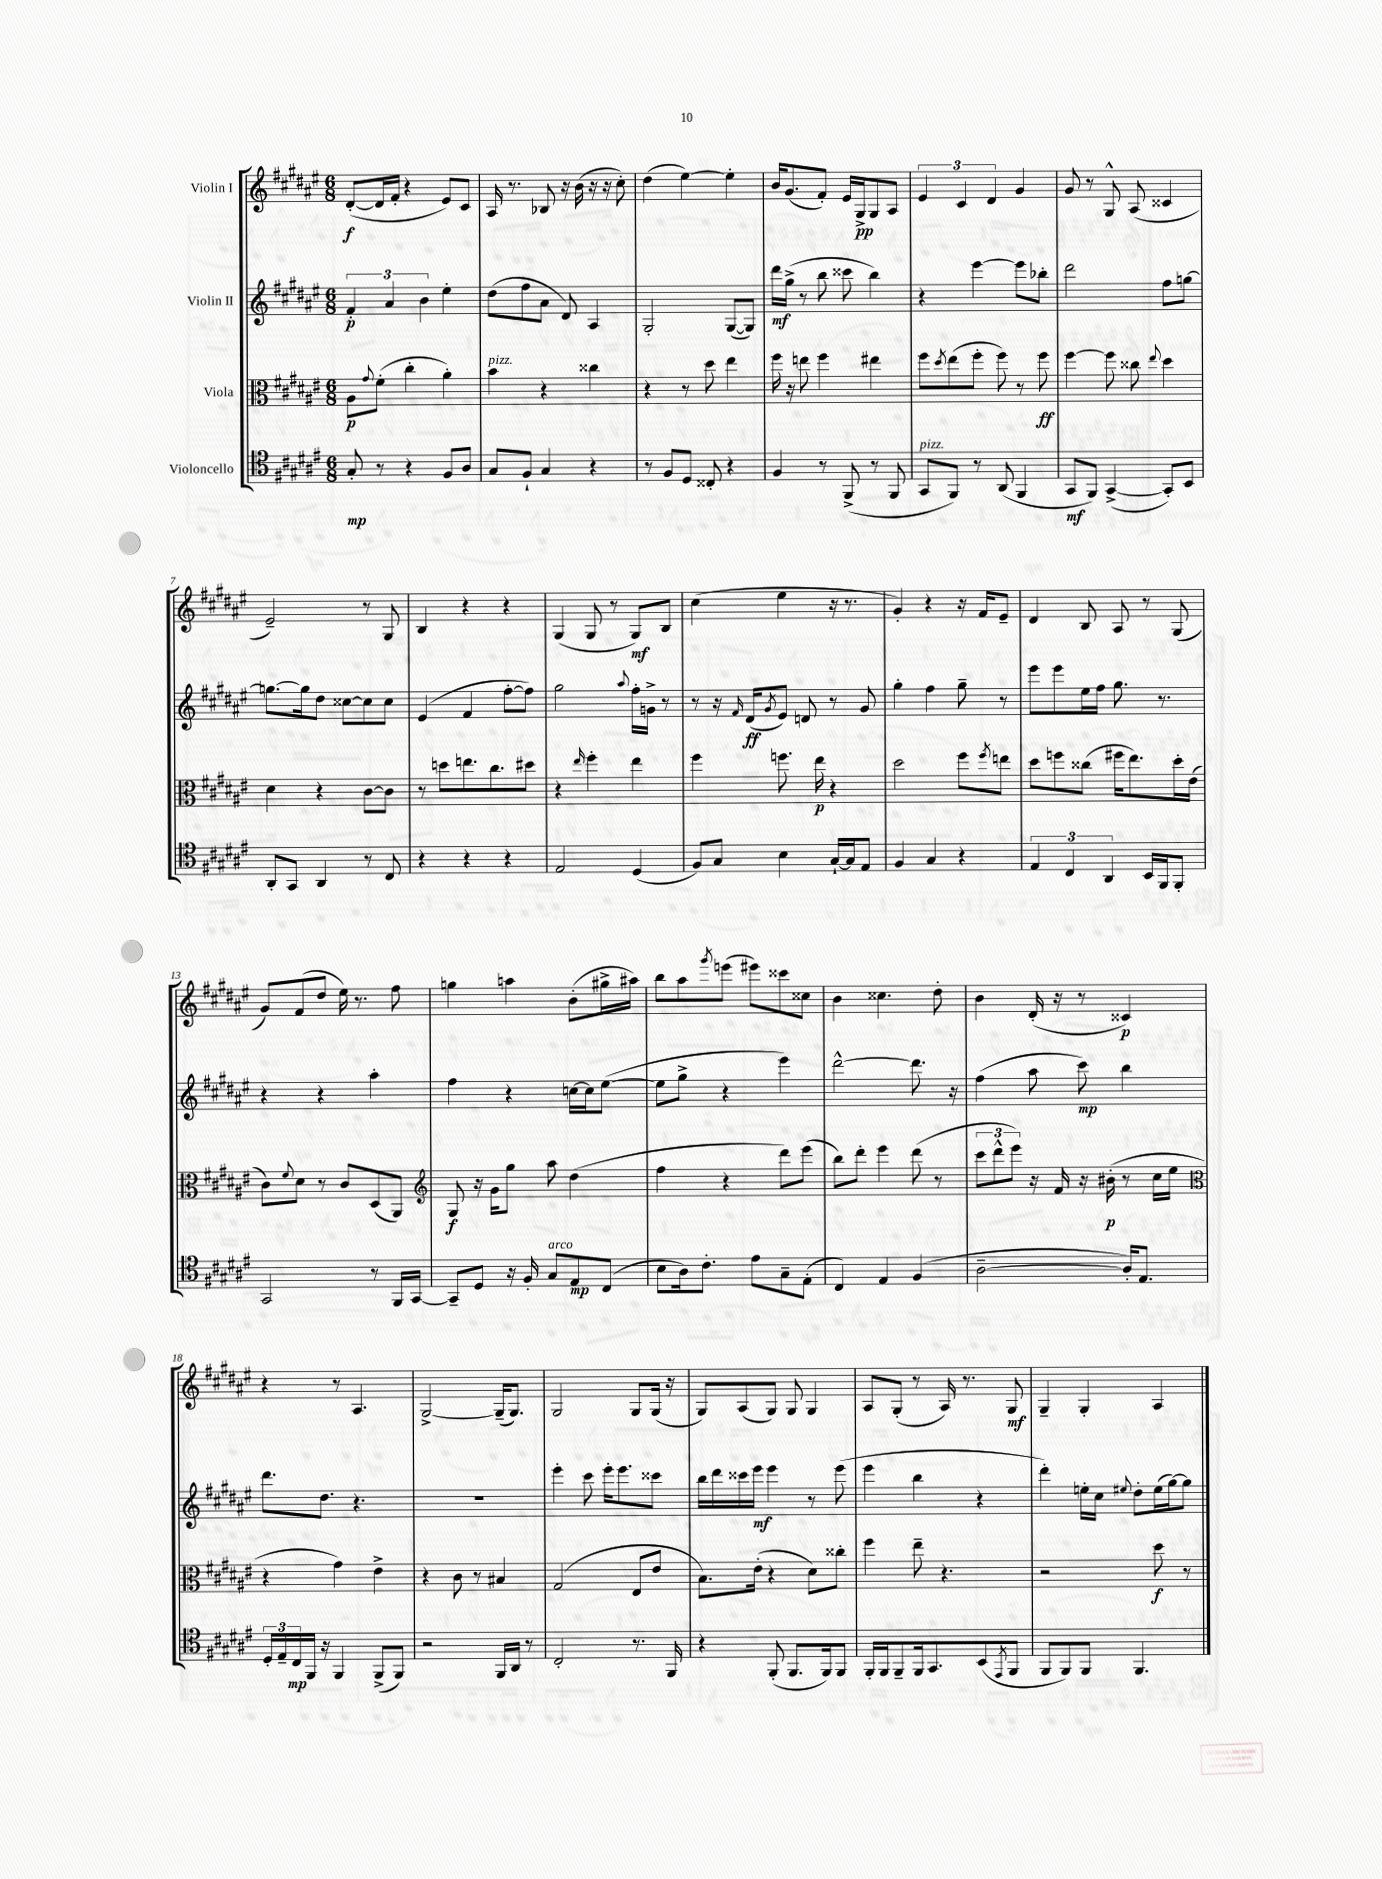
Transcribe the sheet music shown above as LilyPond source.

<<
\new StaffGroup <<
\new Staff = "s0" \with { instrumentName = "Violin I" } {
    \clef treble \key fis \major \numericTimeSignature \time 6/8
    dis'8~-.\f( dis'16 fis'16-. r4 eis'8) cis'8 |
    ais16 r8. bes8 r16 b'16( r16 r16 cis''8-.) |
    dis''4( eis''4~) eis''4-. |
    b'16 gis'8.( fis'8-.) eis'16 gis16->\pp gis8 ais8 |
    \tuplet 3/2 { eis'4 cis'4 dis'4 } gis'4 |
    gis'8 r8 gis8-^ ais8( cisis'4 |
    eis'2--) r8 gis8 |
    b4 r4 r4 |
    gis4( gis8 r8 gis8\mf) b8 |
    cis''4( eis''4 r16 r8. |
    gis'4-.) r4 r16 fis'16 eis'8-- |
    dis'4 b8 ais8 r8 gis8( |
    gis'8) fis'8( dis''8 eis''16) r8. fis''8 |
    g''4 a''4 b'8-.( gis''16-> ais''16) |
    b''8 ais''8 \acciaccatura { gis'''8 } e'''8( eis'''8) cisis'''8 cisis''8 |
    b'4 cisis''4. dis''8-. |
    b'4 dis'16-.( r16 r8 cisis'4\p) |
    r4 r8 ais4. |
    gis2~-> gis16--( gis8.) |
    gis2 gis8 gis16( r16 |
    gis8) ais8( gis8) gis8 gis4 |
    ais8 gis8-.( r8 ais16) r8. gis8\mf |
    gis4-- gis4-. ais4 \bar "|." |
}
\new Staff = "s1" \with { instrumentName = "Violin II" } {
    \clef treble \key fis \major \numericTimeSignature \time 6/8
    \tuplet 3/2 { fis'4-.\p ais'4 b'4 } eis''4-. |
    dis''8( fis''8 ais'8 dis'8) ais4 |
    gis2-. gis8~( gis8) |
    dis'''16\mf gis''16->( r8 b''8 cisis'''8 b''4) |
    r4 eis'''4~ eis'''8 bes''8-. |
    dis'''2 fis''8 g''8~ |
    g''8.~ g''16 dis''8 cisis''8~ cisis''8 cisis''8 |
    eis'4( fis'4 fis''8~-. fis''8) |
    gis''2 \appoggiatura { ais''8 } fis''16-. g'16-> r8 |
    r8 r16 \grace { fis'16 } dis'16\ff( \acciaccatura { gis'8 } eis'8) d'8 r8 gis'8 |
    gis''4-. fis''4 gis''8-- r8 |
    eis'''8 eis'''8 eis''16 fis''16 gis''8. r8. |
    r4 r4 ais''4-. |
    fis''4 r4 c''16~ c''16 eis''8~( |
    eis''8 gis''8-> r4 eis'''4) |
    dis'''2~-^ dis'''8. r16 |
    fis''4( ais''8 cis'''8\mp) b''4 |
    dis'''8. dis''8. r4. |
    R2. |
    eis'''4-. cis'''8 eis'''16-. eis'''8. cisis'''8 |
    b''16 dis'''16 cisis'''16 eis'''16\mf eis'''4 r8 eis'''8( |
    eis'''4 b''4 r4 |
    dis'''4-.) e''16-. cis''16 \appoggiatura { eis''8 } dis''8-. eis''16( gis''16~) gis''8 \bar "|." |
}
\new Staff = "s2" \with { instrumentName = "Viola" } {
    \clef alto \key fis \major \numericTimeSignature \time 6/8
    ais8\p \appoggiatura { gis'8 } fis'8-.( cis''4-. ais'4-.) |
    b'4^\markup { \italic "pizz." } r4 cisis''4 |
    r4 r8 dis''8 eis''4 |
    fis''16 r16 e''8 fis''4 eis''4 |
    fis''8 \acciaccatura { dis''8 } eis''8( fis''8-. fis''8) r8 fis''8\ff |
    fis''4~ fis''8 cisis''8 \appoggiatura { eis''8 } dis''4 |
    dis'4 r4 cis'8~ cis'8 |
    r8 d''8 e''8. cis''8. dis''8 |
    r4 \grace { eis''16 } fis''4-. eis''4 |
    fis''4 f''8. eis''16\p r4 |
    dis''2 fis''8 \acciaccatura { fis''8 } e''8 |
    dis''8 f''8 cisis''8( fis''16 eis''8.) dis''16-. eis'16( |
    cis'8) \appoggiatura { fis'8 } dis'8 r8 cis'8 dis8( ais,8) |
    \clef treble gis8\f r16 gis'16 gis''8 ais''8 dis''4( |
    fis''4 r4 dis'''8) eis'''8( |
    b''8) dis'''8-. eis'''4 dis'''8( r8 |
    \tuplet 3/2 { cis'''8 dis'''8-^ eis'''8) } r16 fis'16 r16 bis'16-.\p( r8 cis''16 eis''16 |
    \clef alto r4 gis'4) eis'4-> |
    r4 cis'8 r8 bis4 |
    gis2( eis8 eis'8 |
    b8.) eis'16-.( r4 dis'8) cisis''8-. |
    fis''4 eis''8-- r4. |
    r2 dis''8\f r8 \bar "|." |
}
\new Staff = "s3" \with { instrumentName = "Violoncello" } {
    \clef tenor \key fis \major \numericTimeSignature \time 6/8
    gis8-.\mp r8 r4 fis8 ais8 |
    gis8 fis8-! gis4 r4 |
    r8 fis8 dis8 cisis8-. r4 |
    fis4 r8 fis,8->( r8 fis,8 |
    gis,8^\markup { \italic "pizz." } fis,8) r8 ais,8( fis,4 |
    gis,8\mf fis,8) gis,4~->( gis,8-.) b,8 |
    ais,8-. gis,8 ais,4 r8 cis8 |
    r4 r4 r4 |
    eis2 dis4( |
    fis8) gis8 b4 gis16~-! gis16 eis8 |
    fis4 gis4 r4 |
    \tuplet 3/2 { eis4 cis4 ais,4 } b,16 fis,16 fis,8-. |
    gis,2 r8 fis,16 gis,16~ |
    gis,8-- dis8 r16 fis16-. gis8^\markup { \italic "arco" } eis8\mp cis8( |
    b8 ais16) cis'8.-. eis'8 gis8-- eis8-.( |
    cis4) eis4 fis4( |
    ais2~-- ais16-.) eis8. |
    \tuplet 3/2 { dis16-. eis16-- cis16\mp } fis,16 r16 fis,4 fis,8->( fis,8) |
    r2 fis,16 ais,16 r8 |
    cis2-. r8. fis,16 |
    r4 fis,8-.( fis,8. fis,16) fis,8 |
    fis,16-. fis,16 fis,8-- fis,16 gis,8. b,8( \acciaccatura { eis,8 } fis,8 |
    fis,8 fis,8) fis,8 fis,4. \bar "|." |
}
>>
>>
